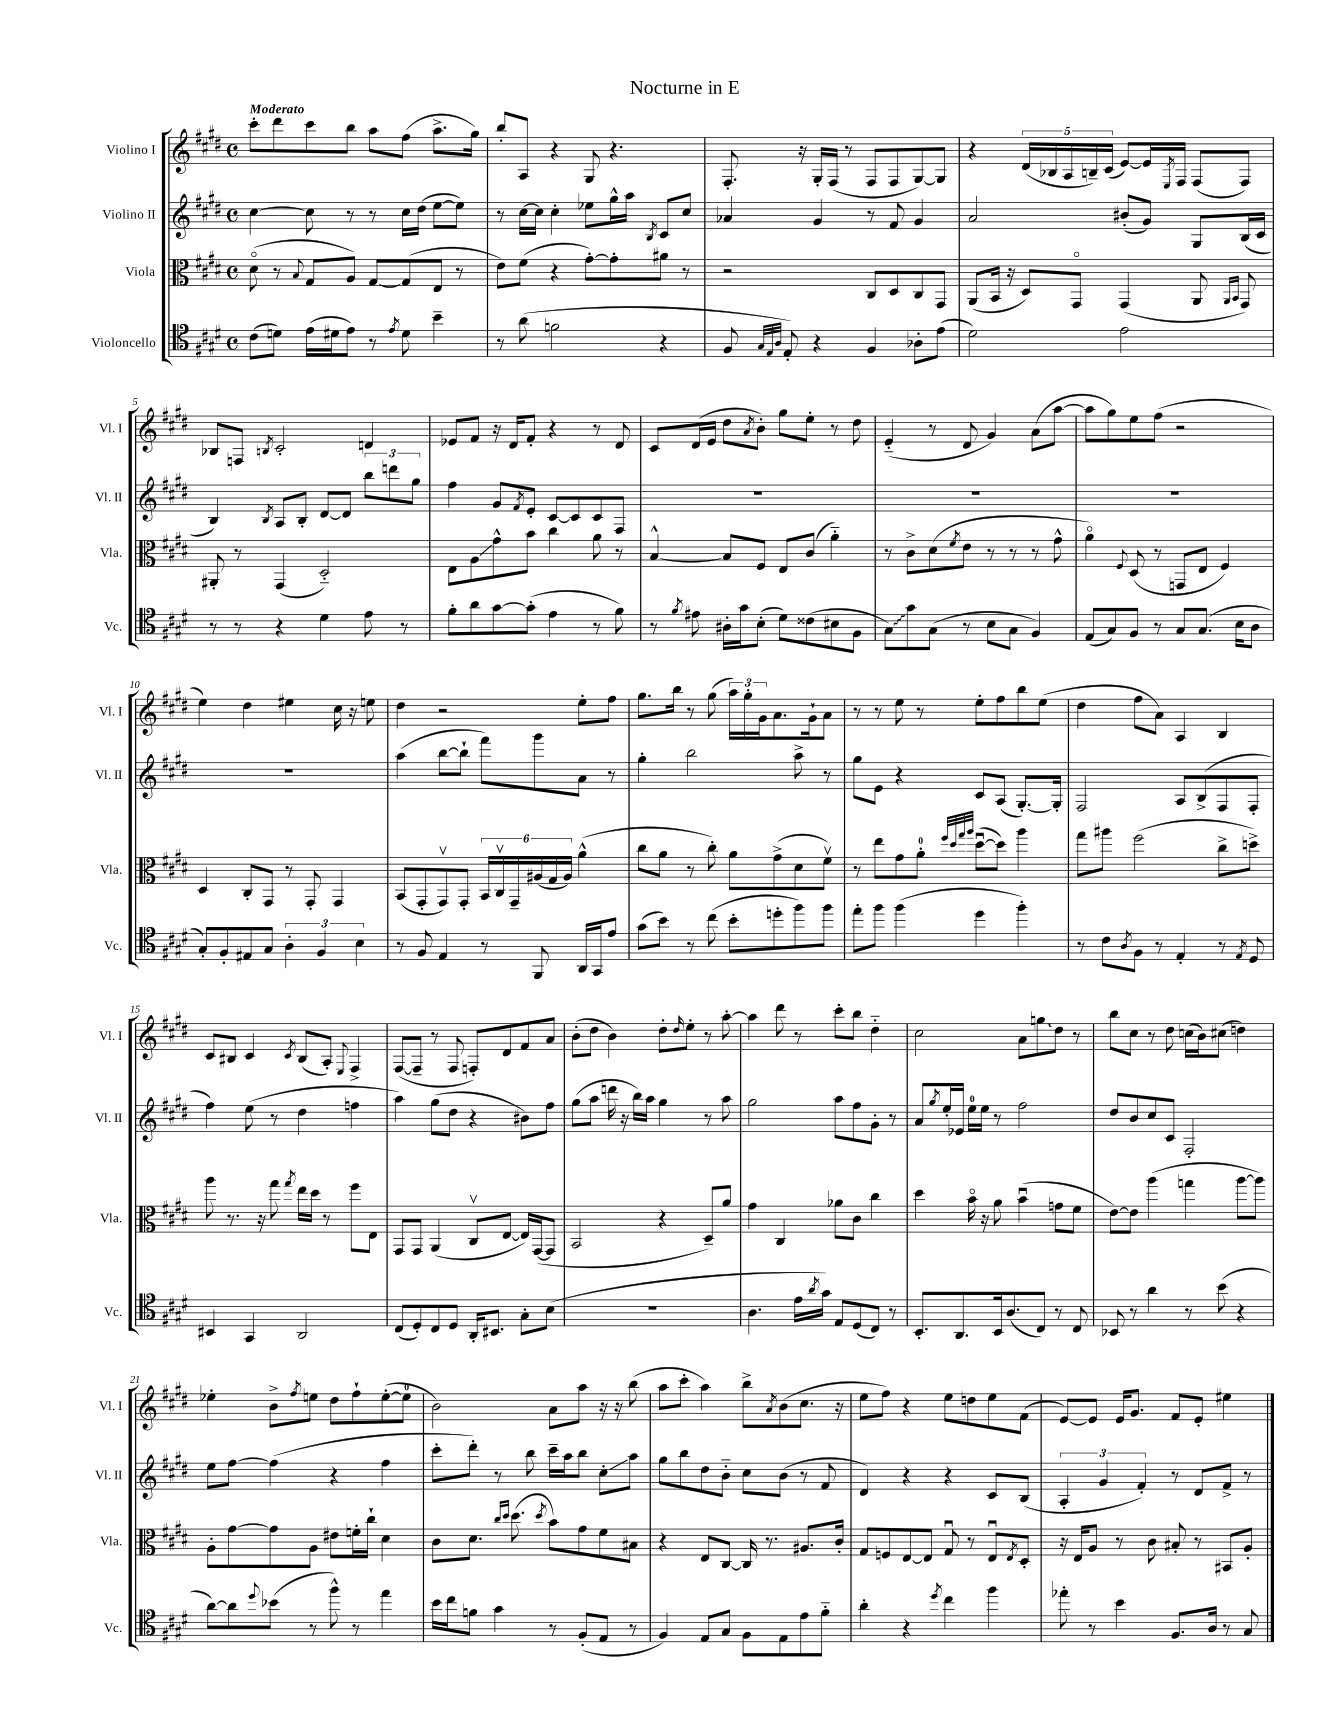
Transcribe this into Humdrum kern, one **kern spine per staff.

**kern	**kern	**kern	**kern
*staff4	*staff3	*staff2	*staff1
*clefC4	*clefC3	*clefG2	*clefG2
*k[f#c#g#d#]	*k[f#c#g#d#]	*k[f#c#g#d#]	*k[f#c#g#d#]
*M4/4	*M4/4	*M4/4	*M4/4
*met(c)	*met(c)	*met(c)	*met(c)
(8c#\L	(8d#o\	[4cc#\	8ccc#'\L
8d\J)	8r	.	8ddd#\
.	8qqB/	.	.
(16e\LL	8G#/L	8cc#\]	8ccc#\
16d#\J	.	.	.
8e\J)	8A/J)	8r	8bb\J
8r	[8G#/L	8r	8aa\L
8qe/	.	.	.
8d#\	(8G#/]	16cc#\LL	(8ff#\J
.	.	(16dd#\JJ	.
4b~\	8E/J	[8ee\L	8.aa^\L
.	8r	8ee\]J)	.
.	.	.	16gg#\Jk)
=	=	=	=
8r	8e\L)	8r	8bb'/L
(8a\	(8f#\J	[16cc#\LL	8A/J
.	.	16cc#\]JJ	.
2f\	4r	4cc#'\	4r
.	[8g#'\L)	8ee-\L	8G#/
.	8g#'\]	16gg#^^\L	4.r
.	.	16aa\JJ	.
.	.	8qB/	.
4r	8a#\J	8c#/L	.
.	8r	8cc#/J	.
=	=	=	=
8F#/	2r	4a-/	8.F#'/
32qqG#/LLL	.	.	.
32qqE/	.	.	.
32qqA/JJJ	.	.	.
8E'/)	.	.	.
.	.	.	16r
4r	.	4g#/	16G#'/LL
.	.	.	(16F#/JJ
.	.	.	8r
4F#/	8C#/L	8r	8F#/L
.	8D#/	8f#/	8F#/
8A-'\L	8C#/	4g#/	[8G#/)
(8e\J	8GG#/J	.	8G#/]J
=	=	=	=
2d#\)	(8AA/L	2a/	4r
.	16BB/Jk	.	.
.	16r	.	.
.	8D#/L)	.	(20d#/LL
.	.	.	20B-/
.	.	.	20A/
.	8GG#o/J	.	.
.	.	.	20B~/)
.	.	.	(20c#/JJ
2e\	(4GG#/	(8b#'/L	[8e/L)
.	.	8g#/J)	16e/]L
.	.	.	8qE/
.	.	.	16F#/JJ
.	8AA/	8G#/L	(8F#/L
.	16qqAA/LL	.	.
.	16qqBB/JJ	.	.
.	8GG#/)	(16B/L	8F#/J)
.	.	16c#/JJ	.
=	=	=	=
8r	8AA#'/	4B/)	8B-/L
8r	8r	.	8F/J
.	.	8qB/	8qB/
4r	(4GG#/	8A/L	2c#'/
.	.	8B'/J	.
4d#\	2D#'~/)	[8d#/L	.
.	.	8d#/]J	.
8e\	.	12bb\L	4d/
.	.	12ddd\	.
8r	.	.	.
.	.	12gg#\J	.
=	=	=	=
8f#'\L	8E\L	4ff#\	8e-/L
8a\	8A\	.	8f#/J
[8g#\	8g#^^\	8g#/L	16r
.	.	.	16d#/LK
.	.	8qf#/	.
(8g#'\]J	8b\J	8e'/J	8f#'/J
4e\	4cc#\	[8c#/L	4r
.	.	8c#/]	.
8r	8a\	8c#/	8r
8f#\)	8r	8F#/J	8d#/
=	=	=	=
8r	[4B^^/	1r	8c#/L
8qf#/	.	.	.
8e#\	.	.	(16d#/L
.	.	.	16e/JJ
16A#'\LL	8B/]L	.	8dd#\L
16g#\J	.	.	.
.	.	.	8qa/
(8B'\J	8F#/J	.	8b'\J)
8d#\L)	8E/L	.	8gg#\L
(8c##\	(8c#/J	.	8ee'\J
8B#\	4a'~\)	.	8r
8F#\J	.	.	8dd#\
=	=	=	=
8G#\L)	8r	1r	(4e'~/
8g#\	8c#^\L	.	.
(8G#\J	(8d#\	.	8r
.	8qf#/	.	.
8r	8e\J	.	8d#/
8B\L	8r	.	4g#/)
8G#\J	8r	.	.
4F#/)	8r	.	(8a\L
.	8g#^^\	.	[8aa\J
=	=	=	=
(8E/L	4ao\)	1r	8aa\]L
8G#/)	.	.	8gg#\)
.	8qqF#/	.	.
8F#/J	(8D#/	.	8ee\
8r	8r	.	(8ff#\J
8G#/L	8GG/L	.	2r
(8.G#/J	8E/J	.	.
.	4F#/)	.	.
16B\LK	.	.	.
8A\J	.	.	.
=	=	=	=
8G#'/L)	4D#/	1r	4ee\)
8F#'/	.	.	.
8E#/	8C#'/L	.	4dd#\
8G#/J	8GG#/J	.	.
6A'\	8r	.	4ee#\
.	8GG#'/	.	.
6F#/	.	.	.
.	4GG#/	.	16cc#\
.	.	.	16r
6B\	.	.	.
.	.	.	8ee\
=	=	=	=
8r	(8BB/L	(4aa\	4dd#\
8F#/	8GG#'/	.	.
4E/	8GG#v/)	[8bb\L	2r
.	8GG#'/J	8bb`\]J	.
8r	24BB/LL	8fff#\L)	.
.	24C#v/	.	.
.	24GG#~/	.	.
8FF#/	(24A#/	8ggg#\	.
.	24G#/	.	.
.	24A#/JJ)	.	.
16AA/LL	(4a^^\	8a\J	8ee'\L
16GG#/J	.	.	.
8e/J	.	8r	8ff#\J
=	=	=	=
(8g#\L	8cc#\L	4gg#'\	8.gg#\L
8b\J)	8a\J	.	.
.	.	.	16bb\Jk
8r	8r	2bb\	8r
(8cc#\	8cc#'\)	.	(8gg#\
8b'\L	8a\L	.	24aa\LL)
.	.	.	24gg#'\
.	.	.	24g#\J
8dd'\	(8g#^\	.	8.a\
8ff#\)	8d#\	8aa^\	.
.	.	.	16g#`\k
8ff#\J	8f#v\J)	8r	8a\J
=	=	=	=
8ee'\L	8r	8gg#\L	8r
8ff#\J	8ee\L	8e\J	8r
(4ff#\	8g#\	4r	8ee\
.	8a'\J	.	8r
.	32qqff#/LLL	.	.
.	32qqdd#/	.	.
.	32qqgg#/	.	.
.	32qqaa/JJJ	.	.
4dd#\	([8dd#u\L	8c#/L	8ee'\L
.	8dd#\]J)	(8A/J	8ff#\
4ff#'\)	4aa\	[8.G#'/L)	8bb\
.	.	.	(8ee\J
.	.	16G#'/]Jk	.
=	=	=	=
8r	8gg#\L	2F#/	4dd#\
8c#\L	8aa#\J	.	.
8qA/	.	.	.
8F#\J	(2ff#\	.	8ff#\L
8r	.	.	8a\J)
4E'/	.	8A/L	4A/
.	.	(8B^/	.
8r	8cc#^\L	8F#/	4B/
8qE/	.	.	.
8D#/	8dd^\J)	8F#'/J	.
=	=	=	=
4BB#/	8aa\	4ff#\)	8c#/L
.	8.r	.	8B#/J
4GG#/	.	(8ee\	4c#/
.	16r	.	.
.	8gg#\	8r	.
.	8qgg#/	.	8qc#/
2AA/	16ee\LL	4dd#\	(8B#/L
.	16dd#\JJ	.	.
.	8r	.	8A'/J)
.	.	.	8qqE/
.	8ff#\L	4ff\	4F#^/
.	8E\J	.	.
=	=	=	=
(8C#/L	8GG#/L	4aa\)	([8F#/L
8D#'/)	8GG#/J	.	8F#~/]J
8C#/	(4AA/	(8gg#\L	8r
8D#/J	.	8dd#\J	8F#/
16AA'/LK	8C#v/L	4r	8F'/L)
8.BB#/J	.	.	.
.	[8E/J	.	8d#/
8G#'\L	16E/]LL)	8b#\L)	8f#/
.	([16GG#/J	.	.
(8B\J	8GG#/]J	8ff#\J	8a/J
=	=	=	=
1r	2BB/	(8gg#\L	(8b'\L
.	.	8aa\J	8dd#\J
.	.	16ddd\	4b\)
.	.	16r	.
.	.	16bb\LL)	.
.	.	16aa\JJ	.
.	4r	4gg#\	8dd#'\L
.	.	.	16qqdd#/
.	.	.	8ee'\J
.	8D#~/L)	8r	8r
.	8a/J	8aa\	[8aa'\
=	=	=	=
4.A\	4g#\	2gg#\	4aa\]
.	4C#/	.	8ddd#\
16e\LL	.	.	8r
8qa/	.	.	.
16g#\JJ)	.	.	.
8E/L	8a-\L	8aa\L	8ccc#'\L
(8D#/	8c#\J	8ff#\	8bb\J
8C#/J)	4cc#\	8g#'\J	4dd#'~\
8r	.	8r	.
=	=	=	=
8.BB'/L	4dd#\	8a/L	2cc#\
.	.	8qgg#/	.
.	.	16ee'/L	.
8.AA/	.	16e-/JJ	.
.	16bo\	16ee\LL	.
.	16r	16ee\JJ	.
16BB/k	8a\	8r	.
(8.A/	.	.	.
.	(4bu\	2ff#\	8a\L
8C#/J)	.	.	8gg\
8r	8g\L	.	8dd#\J
8C#/	8f#\J	.	8r
=	=	=	=
8BB-/	[8e\L)	8dd#/L	8bb\L
8r	8e\]J	8b/	8cc#\J
4a\	(4aa\	8cc#/	8r
.	.	8c#/J	8dd#\
8r	4gg\	2F#'/	(16cc\LL
.	.	.	16b\J)
(8b\	.	.	(8cc#\J
4r	[8aa\L	.	4dd\)
.	8aa\]J)	.	.
=	=	=	=
[8a\L)	8A'\L	8ee\L	4ee-'\
8a\]	[8g#\	[8ff#\J	.
8qqdd#/	.	.	.
(8b-\J	8g#\]	(4ff#\]	8b^\L
.	.	.	8qff#/
8r	8A\J	.	8ee\J
8ff#^^\)	8e#\L	4r	8dd#\L
8r	16f'\L	.	8ff#`\
.	16cc#`\JJ	.	.
4ee\	4d#\	4ff#\	([8ee'\
.	.	.	8ee\]J
=	=	=	=
16b\LL	8c#\L	8ccc#'\L	2b\)
16cc#\J	.	.	.
8f\J	8.d#\J	8ddd#'\J)	.
4g#\	.	8r	.
.	16qqcc#/LL	.	.
.	16qqdd#/JJ	.	.
.	(8.dd#\	.	.
.	.	8bb\	.
.	8qdd#/	.	.
8r	8b\L)	16ccc#~\LL	8a\L
.	.	16aa\J	.
(8F#'/L	8g#\	8bb\J	8aa\J
8E/J	8f#\	8cc#'\L	16r
.	.	.	16r
8r	8B#\J	8aa\J	(8bb\
=	=	=	=
4F#/)	4r	8gg#\L	8aa\L
.	.	8bb\	8ccc#'\J
8E/L	8E/L	8dd#\	4aa\)
8G#/J	[8C#/J	8b'~\J	.
8F#\L	16C#/]	8cc#\L	8bb^\L
.	8.r	.	.
.	.	.	8qa/
8E\	.	(8b\J	(8b\
8e\	8.A#/L	8r	8.cc#\J
8f#'~\J	.	8f#/	.
.	16c#'/Jk	.	16r
=	=	=	=
4a'\	8G#/L	4d#/)	8ee\L
.	8F/	.	8ff#\J)
4r	[8E/	4r	4r
.	8E/]J	.	.
8qdd#/	.	.	.
4cc#\	8G#u/	4r	8ee\L
.	8r	.	8dd\
4ff#\	8Eu/L	8c#/L	8ee\
.	8qE/	.	.
.	8D#'/J	(8B/J	(8f#\J
=	=	=	=
8ee-'\	16r	6A'/	[8e/L)
.	16E/LK	.	.
8r	8A/J	.	8e/]J
.	.	6g#/	.
4b\	8r	.	16e/LK
.	.	.	8.g#/J
.	.	6f#'/)	.
.	8c#\	.	.
8.F#/L	8B#'/	8r	8f#/L
.	8r	8d#/L	8e'/J
16A/Jk	.	.	.
8r	8BB#/L	8f#^/J	4ee#\
8G#/	8A'/J	8r	.
==	==	==	==
*-	*-	*-	*-
